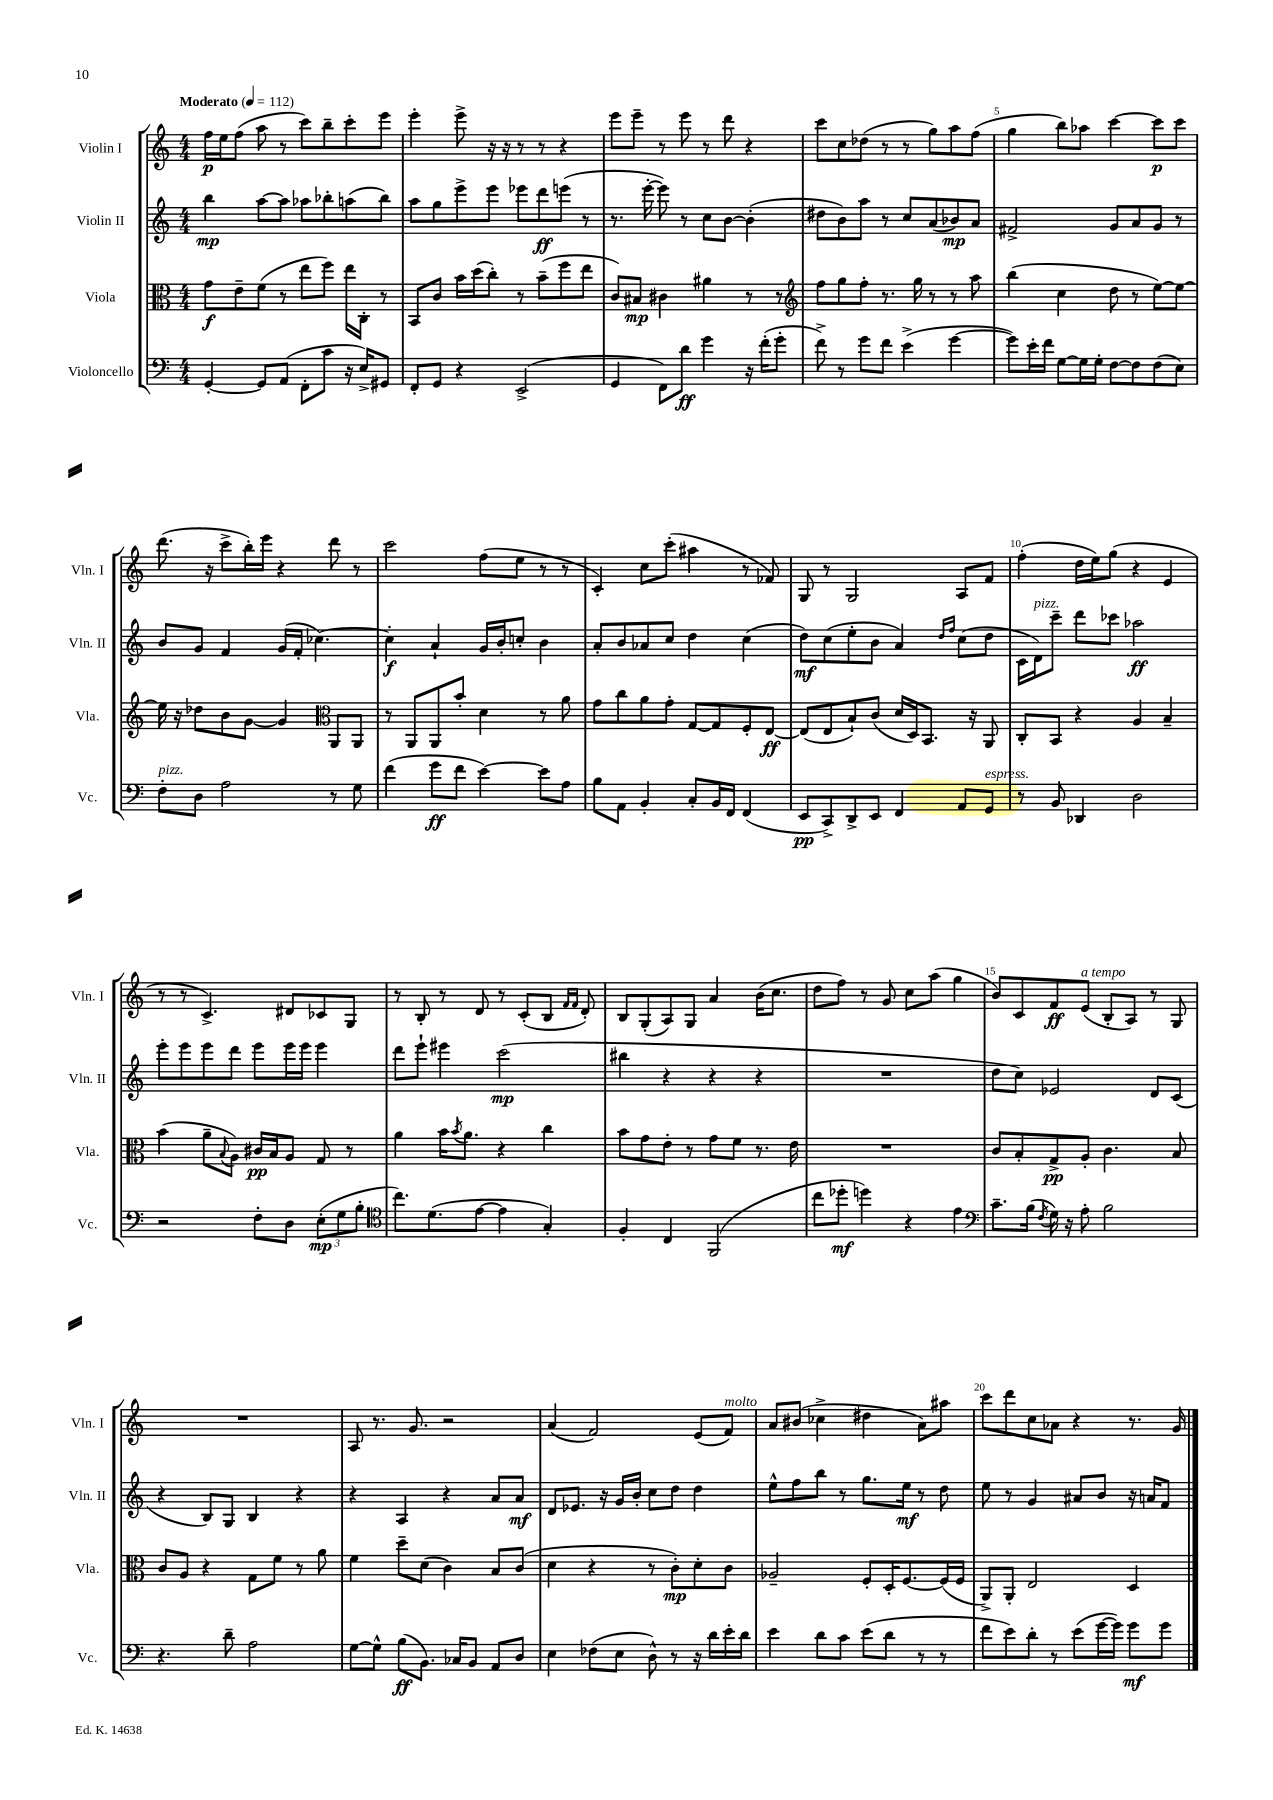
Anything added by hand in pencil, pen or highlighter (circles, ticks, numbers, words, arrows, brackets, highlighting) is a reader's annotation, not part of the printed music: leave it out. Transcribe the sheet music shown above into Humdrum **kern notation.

**kern	**kern	**kern	**kern
*staff4	*staff3	*staff2	*staff1
*clefF4	*clefC3	*clefG2	*clefG2
*k[]	*k[]	*k[]	*k[]
*M4/4	*M4/4	*M4/4	*M4/4
*MM112	*MM112	*MM112	*MM112
[4GG'	8g	4bb	16ff
.	.	.	16ee
.	8e~	.	(8ff
8GG]	(8f	[8aa	8aa
(8AA	8r	8aa]	8r
8FF'	8ee	8aa-	8ccc)
8c	8ff)	8bb-'	8bb~
16r	16ee	(8aa	8ccc'
16E^)	16C'	.	.
8GG#	8r	8bb-)	8eee
=	=	=	=
8FF'	8BB	8aa	4eee'
8GG	8c	8gg	.
4r	16b	8eee^	8eee^
.	(16dd	.	.
.	8cc')	8eee	16r
.	.	.	16r
(2EE^	8r	8eee-	8r
.	(8b~	8ddd	8r
.	8ff	(8eee	4r
.	8ee	8r	.
=	=	=	=
4GG	8c)	8.r	8eee
.	8B#	.	8eee~
.	.	[16eee'	.
8FF)	4c#	8eee])	8r
8d	.	8r	8eee
4g	4a#	8cc	8r
.	.	[8b	8ddd
16r	8r	(4b']	4r
(16f'	.	.	.
8g'	8r	.	.
=	=	=	=
*	*clefG2	*	*
8f^)	8ff	8dd#	8ccc
8r	8gg	8b)	8cc
8g	8ff'	8aa	(8dd-
8f	8.r	8r	8r
(4e^	.	8cc	8r
.	16gg	.	.
.	8r	(8a	8gg)
[4g	8r	8b-)	8aa
.	8aa	8a	(8ff
=	=	=	=
8g])	(4bb	2f#^	4gg
16e'	.	.	.
16f	.	.	.
[8G	4cc	.	8bb)
16G]	.	.	8aa-
16G'	.	.	.
[8F	8dd	8g	[4ccc
8F]	8r	8a	.
(8F	[8ee)	8g	8ccc]
8E)	8ee_	8r	8ccc
=	=	=	=
8F'	16ee]	8b	(8.ddd
.	16r	.	.
8D	8dd-	8g	.
.	.	.	16r
2A	8b	4f	8ccc^
.	[8g	.	16bb')
.	.	.	16eee
.	4g]	(16g	4r
.	.	16f'	.
.	.	[4.cc-)	.
*	*clefC3	*	*
8r	8AA	.	8ddd
8G	8AA	.	8r
=	=	=	=
(4f	8r	4cc-']	2ccc
.	8AA	.	.
8g	8AA	4a`	.
8f	8b'	.	.
[4e)	4d	16g	(8ff
.	.	16b'	.
.	.	8cc'	8ee
8e]	8r	4b	8r
8A	8a	.	8r
=	=	=	=
8B	8g	8a'	4c')
8AA	8cc	8b	.
4BB'	8a	8a-	8cc
.	8g'	8cc	(8ccc'
8C'	[8G	4dd	4aa#
16BB	8G]	.	.
16FF	.	.	.
(4FF	8F'	(4cc	8r
.	[8E	.	8f-)
=	=	=	=
8EE	(8E]	8dd)	8G
8CC^)	8E	(8cc	8r
8DD^	8B`)	8ee'	2G
8EE	(8c	8b	.
4FF	16d	4a)	.
.	16D)	.	.
.	8.BB	.	.
.	.	16qqdd	.
.	.	16qqff	.
8AA	.	(8cc	8A
.	16r	.	.
8GG	8AA	8dd	8f
=	=	=	=
8r	8C'	16c	(4ff'
.	.	16d)	.
8BB	8BB	8ccc~	.
4DD-	4r	8ddd	16dd
.	.	.	16ee)
.	.	8ccc-	(8gg
2D	4A	2aa-	4r
.	4B~	.	4e
=	=	=	=
2r	(4b	8eee'	8r
.	.	8eee	8r
.	8a~	8eee	4.c^)
.	8qqB	.	.
.	8A)	8ddd	.
8F'	16c#	8eee	.
.	16B	.	.
8D	8A	16eee	8d#
.	.	16eee	.
(12E'	8G	4eee	8c-
12G	.	.	.
.	8r	.	8G
12B'	.	.	.
=	=	=	=
*clefC4	*	*	*
8.cc)	4a	8ddd	8r
.	.	8eee`	8B'
(8.d	.	.	.
.	16b	4eee#	8r
.	8qb	.	.
.	8.a	.	.
[8e	.	.	8d
4e]	4r	(2ccc	8r
.	.	.	(8c'
4G')	4cc	.	8B
.	.	.	16qqf
.	.	.	16qqf
.	.	.	8d')
=	=	=	=
4F'	8b	4bb#	8B
.	8g	.	(8G'
4C	8e'	4r	8A)
.	8r	.	8G
(2FF	8g	4r	4a
.	8f	.	.
.	8.r	4r	(16b
.	.	.	8.cc
.	16e	.	.
=	=	=	=
8cc	1r	1r	8dd
8dd-'	.	.	8ff)
4dd)	.	.	8r
.	.	.	8g
4r	.	.	8cc
.	.	.	(8aa
4e	.	.	4gg
=	=	=	=
*clefF4	*	*	*
8.c~	8c	8dd	8b)
.	8B'	8cc)	8c
(16B	.	.	.
8qF	.	.	.
16G)	8G^	2e-	8f
16r	.	.	.
8A'	8A'	.	(8e
2B	4.c	.	8B'
.	.	.	8A)
.	.	8d	8r
.	8B	(8c	8G
=	=	=	=
4.r	8c	4r	1r
.	8A	.	.
.	4r	8B)	.
8d~	.	8G	.
2A	8G	4B	.
.	8f	.	.
.	8r	4r	.
.	8a	.	.
=	=	=	=
[8G	4f	4r	8A
8G^^]	.	.	8.r
(8B	8dd~	4A	.
.	.	.	8.g
8.BB)	(8d	.	.
.	4c)	4r	2r
16C-	.	.	.
8BB	.	.	.
8AA	8B	8a	.
8D	(8c	8a	.
=	=	=	=
4E	4d	8d	(4a
.	.	8.e-	.
(8F-	4r	.	2f)
.	.	16r	.
8E	.	16g	.
.	.	16b'	.
8D^^)	8r	8cc	.
8r	8c')	8dd	.
16r	8d'	4dd	(8e
16d	.	.	.
16e'	8c	.	8f)
16d	.	.	.
=	=	=	=
4e	2A-~	8ee^^	8a
.	.	8ff	(8b#
8d	.	8bb	4cc-^
8c	.	8r	.
(8e	8F'	8.gg	4dd#
8d	16D'	.	.
.	[8.F	16ee	.
8r	.	8r	8a)
8r	(16F]	8dd	8aa#
.	16F	.	.
=	=	=	=
8f	8AA^)	8ee	8ccc
8e)	8AA'	8r	8ddd
8d'	2E	4g	8cc
8r	.	.	8a-
(8e	.	8a#	4r
[16g	.	8b	.
16g])	.	.	.
8g	4D	16r	8.r
.	.	16a	.
8g	.	8f	.
.	.	.	16g
==	==	==	==
*-	*-	*-	*-
